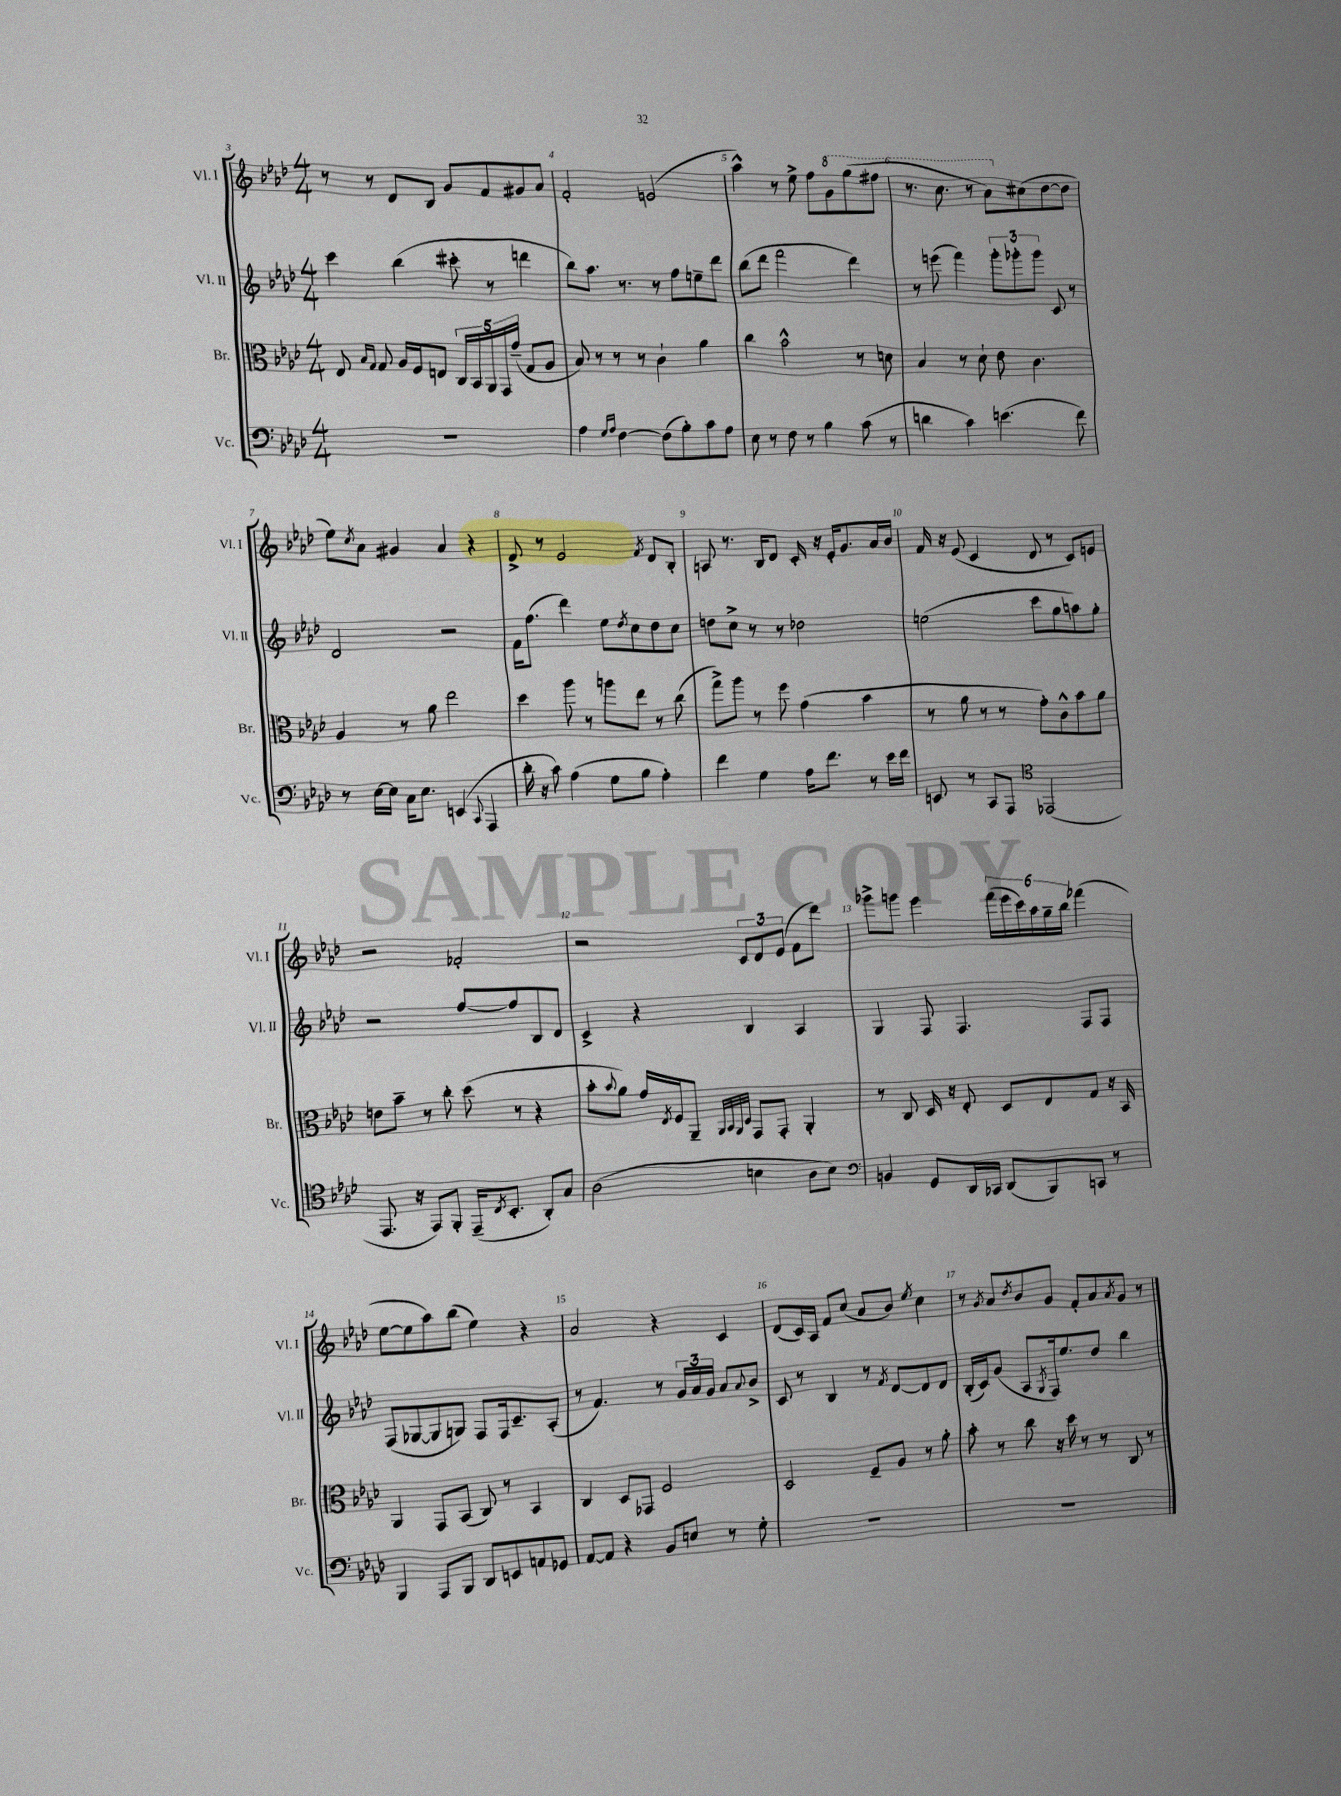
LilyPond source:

<<
\new StaffGroup <<
\new Staff = "s0" \with { instrumentName = "Vl. I" shortInstrumentName = "Vl. I" } {
    \clef treble \key aes \major \numericTimeSignature \time 4/4
    r8 r8 des'8 bes8 g'8 f'8 gis'8 aes'8 |
    f'2-. e'2( |
    aes''4-^) r8 ees''8-> f''8 \ottava #1 g''8 g'''8( fis'''8 |
    r8. c'''8. r8 aes''8) \ottava #0 cis''8( des''8~ des''8 |
    ees''8) \acciaccatura { c''8 } aes'8 gis'4 aes'4 r4 |
    des'8-> r8 ees'2 \acciaccatura { f'8 } des'8 bes8-. |
    a8 r8. bes16 des'8 c'16-. r16 ees'16-. g'8. aes'16 bes'16 |
    f'16 r16 ees'8( c'4 des'8 r8 c'8) e'8 |
    r2 fes'2-. |
    r2 \tuplet 3/2 { c'8 des'8 ees'8( } f'8 des'''8) |
    ges'''8-> g'''8 ees'''4 \tuplet 6/4 { f'''16( ees'''16 c'''16) aes''16 g''16-- bes''16 } fes'''4( |
    ees''8~ ees''8 aes''8) bes''8( ees''4) r4 |
    aes'2 r4 c'4 |
    des'8( c'16) aes16 f'8 c''8( aes'8 bes'8) \acciaccatura { ees''8 } c''4 |
    r8 \acciaccatura { g'8 } aes'8 \acciaccatura { des''8 } bes'8 g'8 f'8-. aes'8 \acciaccatura { aes'8 } g'8 r8 \bar "|." |
}
\new Staff = "s1" \with { instrumentName = "Vl. II" shortInstrumentName = "Vl. II" } {
    \clef treble \key aes \major \numericTimeSignature \time 4/4
    c'''4 bes''4( cis'''8-. r8 d'''4 |
    bes''8) aes''8. r8. r8 f''8 e''8-- des'''8 |
    bes''8( des'''8 f'''2 des'''4) |
    r8 e'''8( f'''4) \tuplet 3/2 { g'''8-. ges'''8-. ges'''8 } c'8 r8 |
    des'2 r2 |
    f'16 f''8.( des'''4) ees''8 \acciaccatura { des''8 } c''8 des''8 c''8 |
    d''8 c''8-> r8 r8 des''2 |
    e''2( c'''8 g''8 a''8) g''8-. |
    r2 f''8~ f''8 bes8 des'8 |
    c'4-> r4 bes4 aes4 |
    g4 f8 f4. f8 f8 |
    f8( ges8~ ges8 g8) f8 f16 c'8.-- aes8-.( |
    r8 f'4.) r8 \tuplet 3/2 { g'16 aes'16 g'16 } aes'8 \appoggiatura { aes'8 } bes'8-> |
    c'8 r8 bes4 r8 \acciaccatura { f'8 } des'8~ des'8 des'8 |
    bes16-.( c'16) g'8( aes8 \acciaccatura { g8 } f16) ees''8. des''8 bes''4 \bar "|." |
}
\new Staff = "s2" \with { instrumentName = "Br." shortInstrumentName = "Br." } {
    \clef alto \key aes \major \numericTimeSignature \time 4/4
    ees8 \grace { bes16 g16 } g8 aes16 f16 e8 \tuplet 5/4 { c16 bes,16 aes,16 g,16 g'16--( } g8 aes8 |
    bes8) r8 r8 r8 c'4-! aes'4 |
    c''4 bes'2-^ r8 d'8 |
    bes4 r8 des'8-! ees'8 c'4. |
    aes4 r8 aes'8 ees''2 |
    des''4 aes''8 r8 a''8 ees''8 r8 c''8( |
    g''8->) aes''8 r8 f''8 g'4( bes'4 |
    r8 aes'8 r8 r8 g'8-.) c'8-^ bes'8 aes'8 |
    e'8 bes'8-- r8 c''8-. des''8( r8 r4 |
    bes'8-. \appoggiatura { bes'8 } aes'8) g'16 \acciaccatura { ees8 } f16 aes,8-- \grace { aes,32 bes,32 aes,32 des32 } g,8 g,8-. aes,4-. |
    r8 c8 des16 r16 ees8-. des8 ees8 g8 r16 bes,16 |
    aes,4 g,8 bes,8( c8) r8 bes,4 |
    c4 des8 ges,8 f2 |
    des2 f8-- aes8 r8 aes'8-. |
    bes'8-. r8 c''8 r16 des''16 r8 r8 c8 r8 \bar "|." |
}
\new Staff = "s3" \with { instrumentName = "Vc." shortInstrumentName = "Vc." } {
    \clef bass \key aes \major \numericTimeSignature \time 4/4
    R1 |
    aes4 \grace { g16 aes16 } f4~ f8( bes8-.) c'8 aes8 |
    ees8 r8 f8 r8 bes4 c'8( r8 |
    d'4 c'4) e'4.( f'8) |
    r8 ees16~ ees16 c16 ees8. e,4( \appoggiatura { c,8 } aes,,4 |
    des'16-. r16 c'8) aes4( g8 bes8 aes4-.) |
    f'4 g4 aes16 f'8. r8 ees'16 f'16 |
    e,8 r8 c,8 aes,,8 \clef tenor ees,2( |
    ees,8. r16 ees,8) f,8-. ees,16--( \acciaccatura { c8 } bes,8.-. aes,8-.) g8 |
    aes2( b4 aes8 b8) |
    \clef bass b,4 g,8 des,16 ces,16 des,8( bes,,8) c,8 r8 |
    bes,,4 aes,,8 bes,,8 des,8 e,8 a,8 ges,8 |
    aes,8~ aes,8 r4 bes,8 e8 r8 g8-. |
    R1 |
    R1 \bar "|." |
}
>>
>>
\layout { \context { \Score currentBarNumber = #3 \override BarNumber.break-visibility = ##(#f #t #t) barNumberVisibility = #all-bar-numbers-visible } }
